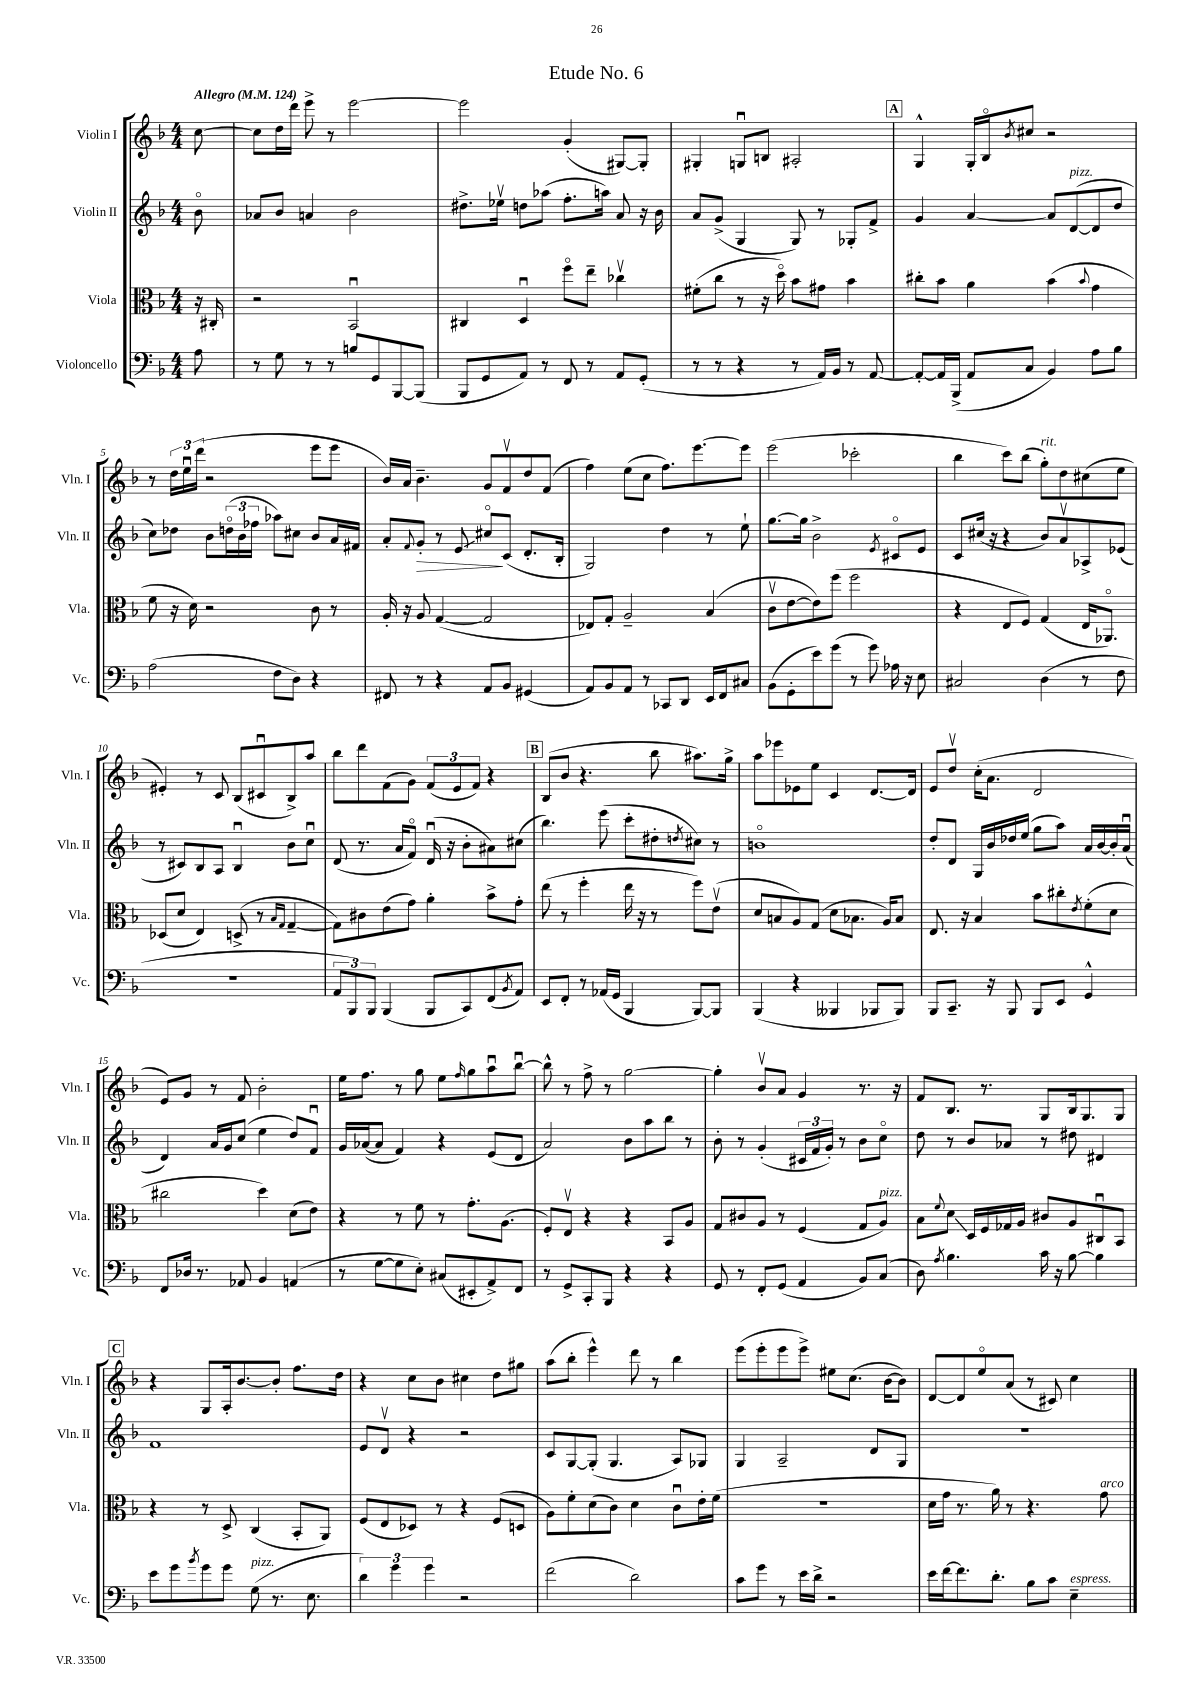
\header { title = "Etude No. 6" }
<<
\new StaffGroup <<
\new Staff = "s0" \with { instrumentName = "Violin I" shortInstrumentName = "Vln. I" } {
    \clef treble \key f \major \numericTimeSignature \time 4/4 \partial 8 \tempo "Allegro" 4 = 124
    c''8~ |
    c''8 d''16 d'''16 e'''8-> r8 e'''2~ |
    e'''2 g'4-.( gis8~) gis8-. |
    gis4-. g8\downbow b8 ais2-. |
    \mark \markup { \box "A" } g4-^ g16-. bes16\flageolet \acciaccatura { bes'8 } cis''8 r2 |
    r8 \tuplet 3/2 { d''16 e''16\downbow d'''16( } r2 e'''8 e'''8 |
    bes'16) a'16 bes'4.-- g'8 f'8\upbow d''8 f'8( |
    f''4) e''8( c''8 f''8.) e'''8.~ e'''8 |
    e'''2( ces'''2-. |
    bes''4 c'''8) bes''8( g''8-.^\markup { \italic "rit." }) d''8 cis''8( e''8 |
    eis'4-.) r8 c'8 bes8( cis'8\downbow bes8->) a''8 |
    bes''8 d'''8 f'8( g'8) \tuplet 3/2 { f'8( e'8 f'8) } r4 |
    \mark \markup { \box "B" } bes8( bes'8 r4. bes''8 ais''8.) g''16-> |
    a''8 ees'''8 ees'8 e''8 c'4 d'8.~ d'16 |
    e'8 d''8\upbow c''16-.( a'8. d'2 |
    e'8) g'8 r8 f'8 bes'2-. |
    e''16 f''8. r8 g''8 e''8 \grace { f''16 } g''8 a''8\downbow bes''8~\downbow |
    bes''8-^ r8 f''8-> r8 g''2~ |
    g''4-. bes'8\upbow a'8 g'4 r8. r16 |
    f'8 bes8. r8. g8 bes16 g8. g8 |
    \mark \markup { \box "C" } r4 g8 a16-. bes'8.~ bes'8-. f''8. d''16 |
    r4 c''8 bes'8 cis''4 d''8 gis''8 |
    a''8( bes''8-. e'''4-^) d'''8 r8 bes''4 |
    e'''8( e'''8-. e'''8 e'''8->) eis''8 c''8.( bes'16~ bes'8) |
    d'8~ d'8 e''8\flageolet a'8( r8 cis'8) c''4 \bar "|." |
}
\new Staff = "s1" \with { instrumentName = "Violin II" shortInstrumentName = "Vln. II" } {
    \clef treble \key f \major \numericTimeSignature \time 4/4 \partial 8
    bes'8\flageolet |
    aes'8 bes'8 a'4 bes'2 |
    dis''8.-> ees''16\upbow d''8 aes''8( f''8.-. a''16) a'8 r16 bes'16 |
    a'8 g'8->( g4 g8) r8 ges8-. f'8-> |
    \mark \markup { \box "A" } g'4 a'4~ a'8 d'8~^\markup { \italic "pizz." }( d'8 d''8 |
    c''8) des''8 bes'8 \tuplet 3/2 { d''16\flageolet( bes'16 fes''16 } aes''8) cis''8 bes'8 a'16 fis'16 |
    a'8-. \appoggiatura { f'8 } g'8-.\> r8 e'8\glissando cis''8\flageolet\! c'8( d'8.-. bes16-. |
    g2) d''4 r8 e''8-! |
    g''8.~ g''16 bes'2-> \acciaccatura { e'8 } cis'8\flageolet e'8 |
    c'8 cis''16( r16 r4 bes'8) a'8\upbow aes8-> ees'8( |
    r8 cis'8) bes8 a8 bes4\downbow bes'8 c''8\downbow |
    d'8( r8. a'16 f'8\flageolet) d'16\downbow( r16 bes'8-. ais'8) cis''8( |
    \mark \markup { \box "B" } bes''4.) e'''8( c'''8-. dis''8-. \acciaccatura { d''8 } cis''8) r8 |
    b'1\flageolet |
    d''8-. d'8 g16 bes'16 des''16 e''16( g''8 a''8) a'16 bes'16~ bes'16-. a'16\downbow( |
    d'4) a'16 g'16 c''8( e''4 d''8) f'8\downbow |
    g'16 aes'16~( aes'8 f'4) r4 e'8( d'8 |
    a'2) bes'8 a''8 bes''8 r8 |
    bes'8-. r8 g'4-.( \tuplet 3/2 { cis'16 f'16 g'16-.) } r8 bes'8 c''8\flageolet |
    d''8 r8 bes'8 aes'8 r8 dis''8 dis'4 |
    \mark \markup { \box "C" } f'1 |
    e'8 d'8\upbow r4 r2 |
    c'8 g8~ g8-.( g4. a8) ges8 |
    g4 a2-- d'8 g8 |
    R1 \bar "|." |
}
\new Staff = "s2" \with { instrumentName = "Viola" shortInstrumentName = "Vla." } {
    \clef alto \key f \major \numericTimeSignature \time 4/4 \partial 8
    r16 cis16-. |
    r2 bes,2\downbow |
    cis4 d4\downbow f''8\flageolet e''8-- ces''4\upbow |
    fis'8-.( c''8 r8 r16 d''16\flageolet) bes'8 gis'8 bes'4 |
    \mark \markup { \box "A" } cis''8-. bes'8 a'4 bes'4( \appoggiatura { bes'8 } g'4 |
    f'8 r16 d'16) r2 c'8 r8 |
    a16-. r16 a8 g4~( g2 |
    ees8) g8-. a2-- bes4( |
    c'8\upbow e'8~ e'8) f''8( f''2 |
    r4 e8 f8) g4( e16 aes,8.\flageolet) |
    des8( d'8 e4) d8->( r8 \grace { bes16 g16 } g4~-- |
    g8) cis'8 e'8( g'8) a'4-. bes'8-> g'8-. |
    \mark \markup { \box "B" } e''8( r8 f''4-. e''16 r16 r8 f''8) e'8\upbow( |
    d'8 b8 a8) g8( d'8 bes8. a16) bes8 |
    e8. r16 bes4 bes'8 cis''8-. \acciaccatura { e'8 } f'8-.( d'8 |
    cis''2 d''4) d'8( e'8) |
    r4 r8 f'8 r8 g'8.-. a8.( |
    f8-.) e8\upbow r4 r4 bes,8 a8 |
    g8 cis'8 a8 r8 f4( g8 a8^\markup { \italic "pizz." }) |
    bes8 \appoggiatura { f'8 } d'8\glissando d16 f16 ges16 a16 cis'8 a8 cis8\downbow bes,8 |
    \mark \markup { \box "C" } r4 r8 d8-> c4( bes,8-. a,8) |
    f8( e8 des8) r8 r4 f8( d8 |
    a8) f'8-. d'8( c'8) d'4 c'8\downbow e'16-. f'16( |
    R1 |
    d'16 g'16 r8. a'16) r8 r4. g'8^\markup { \italic "arco" } \bar "|." |
}
\new Staff = "s3" \with { instrumentName = "Violoncello" shortInstrumentName = "Vc." } {
    \clef bass \key f \major \numericTimeSignature \time 4/4 \partial 8
    a8 |
    r8 g8 r8 r8 b8 g,8 bes,,8~ bes,,8( |
    bes,,8 g,8 a,8) r8 f,8 r8 a,8 g,8-.( |
    r8 r8 r4 r8 a,16) bes,16 r8 a,8~ |
    \mark \markup { \box "A" } a,8~-. a,16 bes,,16->( a,8 c8 bes,4) a8 bes8 |
    a2( f8 d8) r4 |
    fis,8 r8 r4 a,8 bes,8 gis,4( |
    a,8) bes,8 a,8 r8 ces,8 d,8 e,16 f,16 cis8 |
    bes,8( g,8-. e'8) g'8( r8 g'8) aes16 r16 e8 |
    cis2 d4( r8 f8 |
    R1 |
    \tuplet 3/2 { a,8 bes,,8) bes,,8 } bes,,4( bes,,8 c,8) f,8( \acciaccatura { bes,8 } a,8) |
    \mark \markup { \box "B" } e,8 f,8-. r8 aes,16( g,16 bes,,4 bes,,8~) bes,,8 |
    bes,,4( r4 beses,,4 bes,,8 bes,,8) |
    bes,,8 c,8.-- r16 bes,,8 bes,,8 e,8 g,4-^ |
    f,8 des16 r8. aes,8 bes,4 a,4( |
    r8 g8~ g8 e8-.) cis8( eis,8-. a,8->) f,8 |
    r8 g,8-> c,8-. bes,,8 r4 r4 |
    g,8 r8 f,8-. g,8( a,4 bes,8) c8( |
    d8) \acciaccatura { a8 } bes4. c'16 r16 bes8~ bes4 |
    \mark \markup { \box "C" } e'8 g'8 \acciaccatura { bes'8 } g'8 g'8 g8^\markup { \italic "pizz." }( r8. e8. |
    \tuplet 3/2 { d'4) g'4 g'4 } r2 |
    f'2( d'2) |
    c'8 g'8 r8 e'16 d'16-> r2 |
    e'16 f'16~ f'8. d'8.-. bes8 c'8 e4--^\markup { \italic "espress." } \bar "|." |
}
>>
>>
